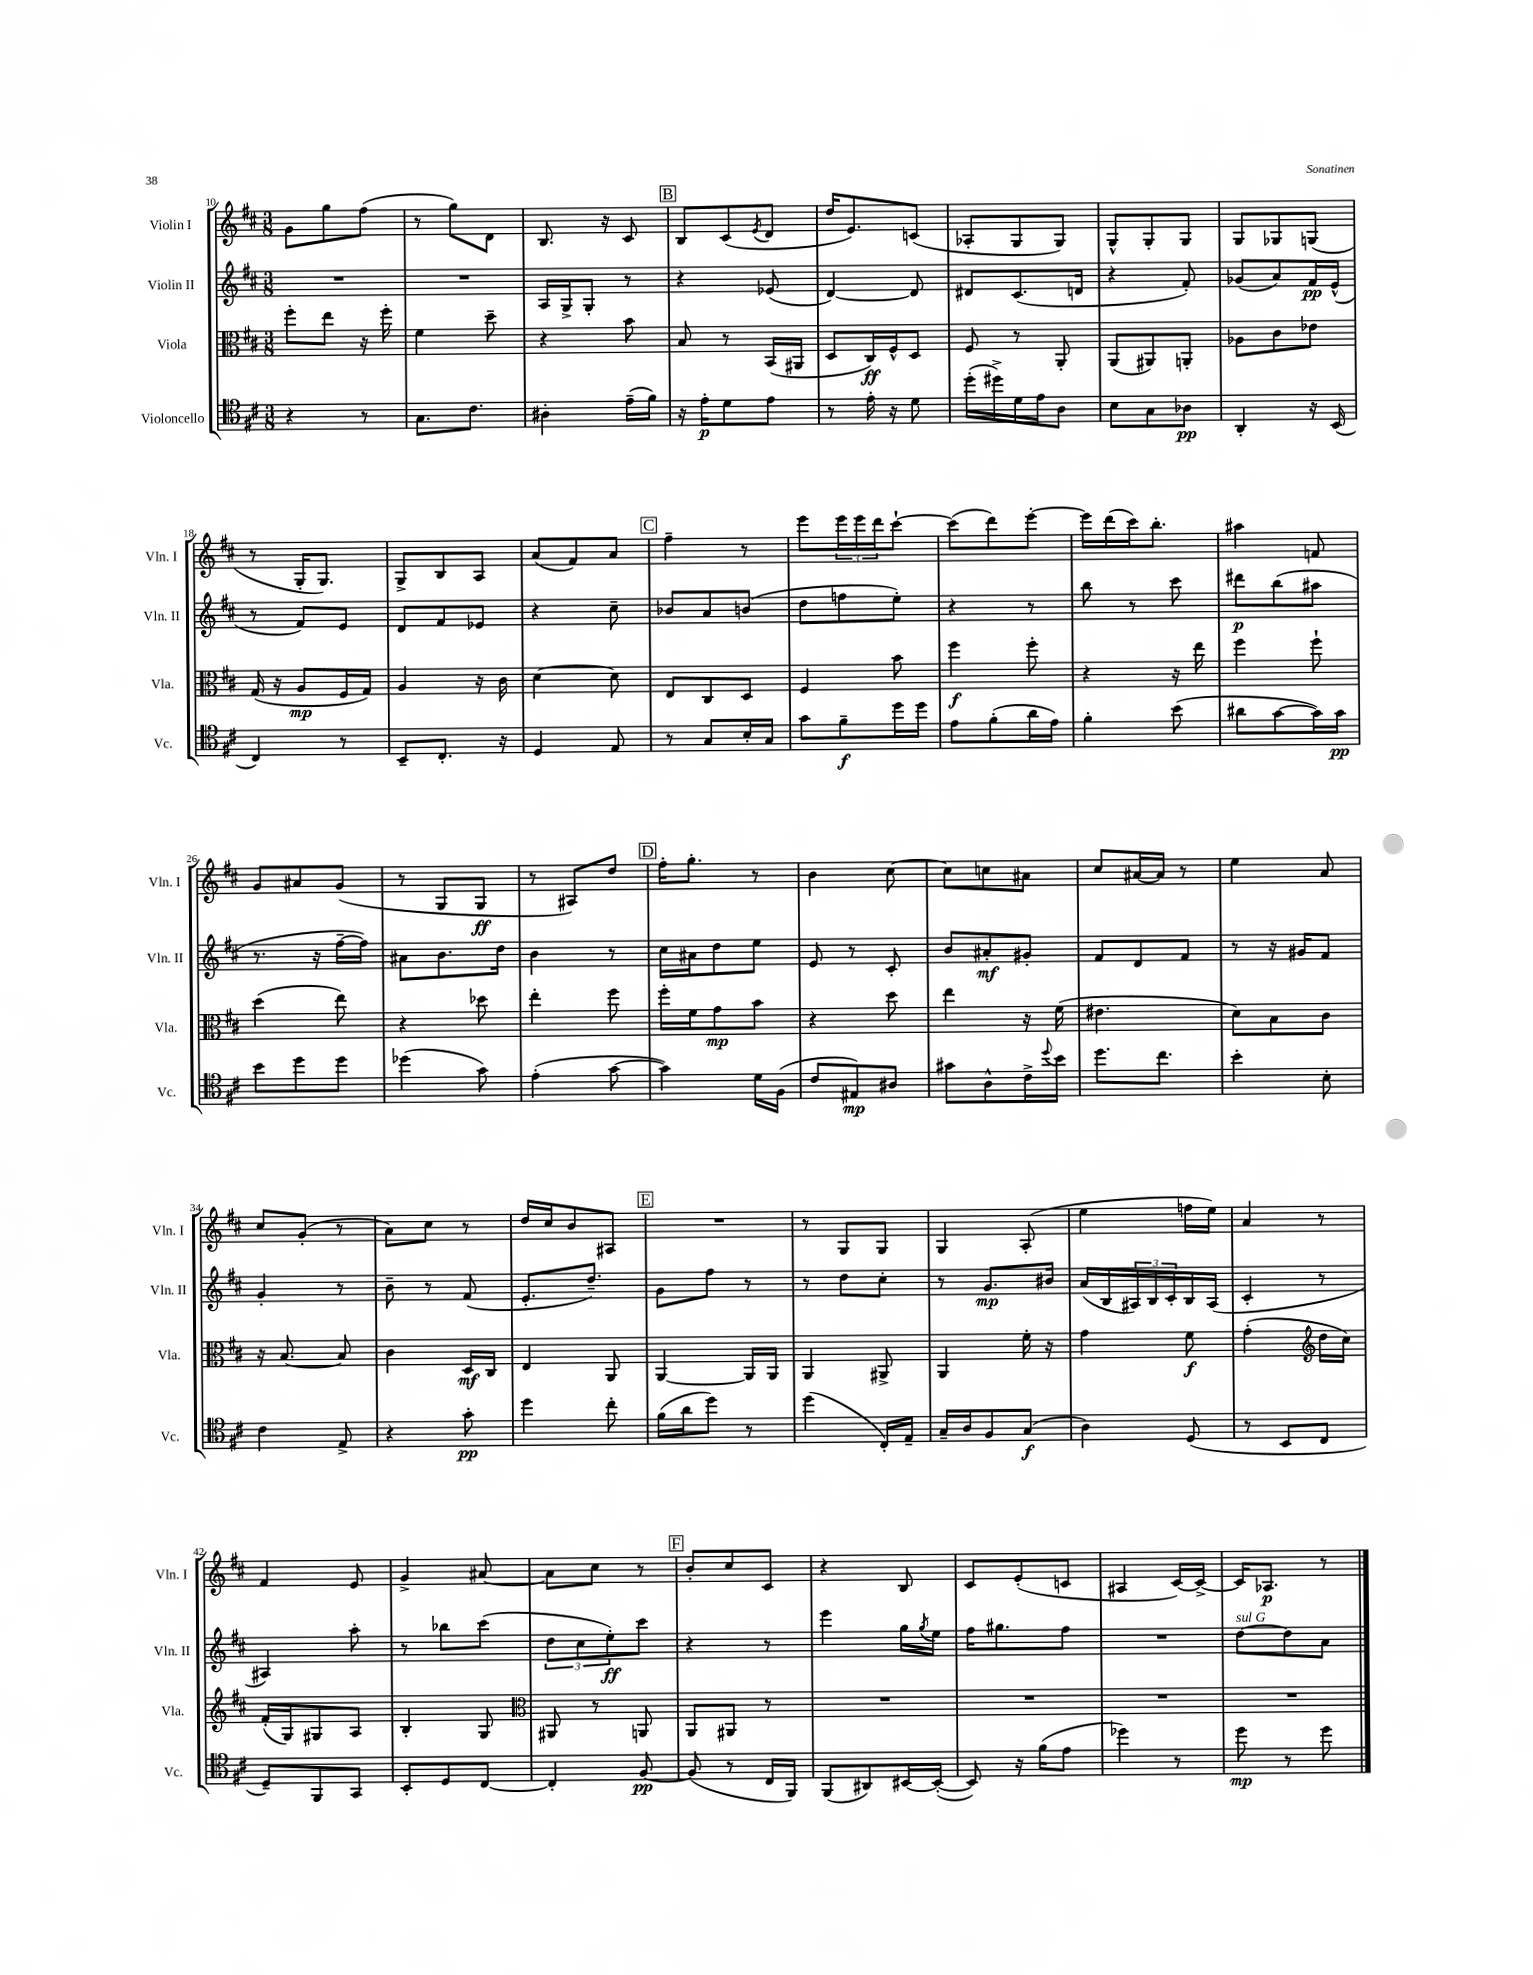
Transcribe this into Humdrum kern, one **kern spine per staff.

**kern	**dynam	**kern	**dynam	**kern	**dynam	**kern	**dynam
*part4	*part4	*part3	*part3	*part2	*part2	*part1	*part1
*staff4	*staff4	*staff3	*staff3	*staff2	*staff2	*staff1	*staff1
*I"Violoncello	*	*I"Viola	*	*I"Violin II	*	*I"Violin I	*
*I'Vc.	*	*I'Vla.	*	*I'Vln. II	*	*I'Vln. I	*
*clefC4	*	*clefC3	*	*clefG2	*	*clefG2	*
*k[f#c#]	*	*k[f#c#]	*	*k[f#c#]	*	*k[f#c#]	*
*M3/8	*	*M3/8	*	*M3/8	*	*M3/8	*
=10	=10	=10	=10	=10	=10	=10	=10
4r	.	8ff#'\L	.	4.r	.	8g\L	.
.	.	8ee\J	.	.	.	8gg\	.
8r	.	16r	.	.	.	(8ff#\J	.
.	.	16ff#'\	.	.	.	.	.
=11	=11	=11	=11	=11	=11	=11	=11
8.G\L	.	4f#\	.	4.r	.	8r	.
.	.	.	.	.	.	8gg\L)	.
8.c#\J	.	.	.	.	.	.	.
.	.	8dd~\	.	.	.	8d\J	.
=12	=12	=12	=12	=12	=12	=12	=12
4A#X'\	.	4r	.	16A/LL	.	8.B/	.
.	.	.	.	16G^/J	.	.	.
.	.	.	.	8G'/J	.	.	.
.	.	.	.	.	.	16r	.
(16e~\LL	.	8b\	.	8r	.	8c#/	.
16f#\JJ)	.	.	.	.	.	.	.
!!LO:REH:place=s1:t=B
=13	=13	=13	=13	=13	=13	=13	=13
16r	.	8B/	.	4r	.	8B/L	.
16e'\KL	p	.	.	.	.	.	.
8d\	.	8r	.	.	.	(8c#/	.
.	.	.	.	.	.	8qe/	.
8e\J	.	(16BB/LL	.	(8e-X/	.	8d/J	.
.	.	16AA#X/JJ	.	.	.	.	.
=14	=14	=14	=14	=14	=14	=14	=14
8r	.	8D/L	.	[4d/)	.	16dd/KL	.
.	.	.	.	.	.	8.e/)	.
16e'\	.	16C#/L)	ff	.	.	.	.
16r	.	16F#^^/J	.	.	.	.	.
8d\	.	8D/J	.	8d/]	.	(8cn/J	.
=15	=15	=15	=15	=15	=15	=15	=15
(16dd'\LL	.	8F#/	.	8d#X/L	.	8A-X'/L	.
16dd#X^\)	.	.	.	.	.	.	.
16d\	.	8r	.	(8.c#/	.	8G/	.
16e\J	.	.	.	.	.	.	.
8A\J	.	8AA'/	.	.	.	8G/J)	.
.	.	.	.	16dn/Jk	.	.	.
=16	=16	=16	=16	=16	=16	=16	=16
8B\L	.	(8AA/L	.	4r	.	8G^^/L	.
8G\	.	8AA#X/)	.	.	.	8G'/	.
8A-X\J	pp	8AAn'/J	.	8f#'/)	.	8G/J	.
=17	=17	=17	=17	=17	=17	=17	=17
4AA'/	.	8A-X\L	.	(8g-X/L	.	8G/L	.
.	.	8c#\	.	8a/)	.	8G-X/	.
16r	.	8e-X\J	.	16f#/L	pp	(8Gn/J	.
(16BB/	.	.	.	(16e^^/JJ	.	.	.
!!LO:LB:g=z
=18	=18	=18	=18	=18	=18	=18	=18
4C#/)	.	(16G/	.	8r	.	8r	.
.	.	16r	.	.	.	.	.
.	.	8A/L	mp	8f#/L)	.	16G'/KL	.
.	.	.	.	.	.	8.G/J)	.
8r	.	16F#/L	.	8e/J	.	.	.
.	.	16G/JJ)	.	.	.	.	.
=19	=19	=19	=19	=19	=19	=19	=19
8BB~/L	.	4A/	.	8d/L	.	8G^/L	.
8.C#'/J	.	.	.	8f#/	.	8B/	.
.	.	16r	.	8e-X/J	.	8A/J	.
16r	.	16c#\	.	.	.	.	.
=20	=20	=20	=20	=20	=20	=20	=20
4D/	.	[4d\	.	4r	.	(8a/L	.
.	.	.	.	.	.	8f#/)	.
8E/	.	8d\]	.	8cc#~\	.	8a/J	.
!!LO:REH:place=s1:t=C
=21	=21	=21	=21	=21	=21	=21	=21
8r	.	8E/L	.	8b-X/L	.	4ff#~\	.
8G/L	.	8C#/	.	8a/	.	.	.
16B'/L	.	8D/J	.	(8bn/J	.	8r	.
16G/JJ	.	.	.	.	.	.	.
=22	=22	=22	=22	=22	=22	=22	=22
8g\L	.	4F#/	.	8dd\L	.	8eee\L	.
8f#~\	f	.	.	8ffn\	.	24eee\L	.
.	.	.	.	.	.	24eee\	.
.	.	.	.	.	.	24ddd\J	.
16dd\L	.	8b\	.	8ee'\J)	.	[8ccc#`\J	.
16dd\JJ	.	.	.	.	.	.	.
=23	=23	=23	=23	=23	=23	=23	=23
8e\L	.	4ff#\	f	4r	.	(8ccc#\L]	.
(8f#'\	.	.	.	.	.	8ddd\)	.
16a\L	.	8ff#'\	.	8r	.	[8eee'\J	.
16e\JJ)	.	.	.	.	.	.	.
=24	=24	=24	=24	=24	=24	=24	=24
4f#'\	.	4r	.	8bb\	.	16eee\LL]	.
.	.	.	.	.	.	(16ddd\	.
.	.	.	.	8r	.	16ccc#\J)	.
.	.	.	.	.	.	8.bb'\J	.
(8b\	.	16r	.	8ccc#\	.	.	.
.	.	16ee\	.	.	.	.	.
=25	=25	=25	=25	=25	=25	=25	=25
8a#X\L	.	4ff#\	.	8ddd#X\L	p	4aa#X\	.
[8g\	.	.	.	(8bb\	.	.	.
16g\L])	.	8ff#`\	.	8aa#X\J	.	8fn/	.
16g\JJ	pp	.	.	.	.	.	.
!!LO:LB:g=z
=26	=26	=26	=26	=26	=26	=26	=26
8b\L	.	(4dd\	.	8.r	.	8g/L	.
8dd\	.	.	.	.	.	8a#X/	.
.	.	.	.	16r	.	.	.
8dd\J	.	8ee\)	.	[16ff#~\LL	.	(8g/J	.
.	.	.	.	16ff#\JJ])	.	.	.
=27	=27	=27	=27	=27	=27	=27	=27
(4dd-X\	.	4r	.	8a#X\L	.	8r	.
.	.	.	.	8.b\	.	8G/L	.
8g\)	.	8dd-X\	.	.	.	8G/J	ff
.	.	.	.	16dd\Jk	.	.	.
=28	=28	=28	=28	=28	=28	=28	=28
(4e'\	.	4ee'\	.	4b\	.	8r	.
.	.	.	.	.	.	8A#X/L)	.
[8g\	.	8ff#\	.	8r	.	8dd/J	.
!!LO:REH:place=s1:t=D
=29	=29	=29	=29	=29	=29	=29	=29
4g\])	.	16ff#'\LL	.	16cc#\LL	.	16ff#'\KL	.
.	.	16f#\J	.	16a#X\J	.	8.gg'\J	.
.	.	8g\	mp	8dd\	.	.	.
16d\LL	.	8b\J	.	8ee\J	.	8r	.
(16F#\JJ	.	.	.	.	.	.	.
=30	=30	=30	=30	=30	=30	=30	=30
8c#/L	.	4r	.	8e/	.	4b\	.
8E#X/)	mp	.	.	8r	.	.	.
8A#X/J	.	8dd\	.	8c#'/	.	[8cc#\	.
=31	=31	=31	=31	=31	=31	=31	=31
8g#X\L	.	4ee\	.	8b/L	.	8cc#\L]	.
8A^^\	.	.	.	8a#X'/	mf	8ccn\	.
16c#^\L	.	16r	.	8g#X'/J	.	8a#X\J	.
8qqdd/	.	.	.	.	.	.	.
16b\JJ	.	(16f#\	.	.	.	.	.
=32	=32	=32	=32	=32	=32	=32	=32
8.dd\L	.	4.e#X\	.	8f#/L	.	8cc#/L	.
.	.	.	.	8d/	.	[16a#X/L	.
8.cc#\J	.	.	.	.	.	16a#/JJ]	.
.	.	.	.	8f#/J	.	8r	.
=33	=33	=33	=33	=33	=33	=33	=33
4b'\	.	8d\L)	.	8r	.	4ee\	.
.	.	8B\	.	16r	.	.	.
.	.	.	.	16g#X/KL	.	.	.
8B'\	.	8c#\J	.	8f#/J	.	8a/	.
!!LO:LB:g=z
=34	=34	=34	=34	=34	=34	=34	=34
4c#\	.	16r	.	4g'/	.	8cc#/L	.
.	.	[8.B/	.	.	.	.	.
.	.	.	.	.	.	(8g'/J	.
8E^/	.	8B/]	.	8r	.	8r	.
=35	=35	=35	=35	=35	=35	=35	=35
4r	.	4c#\	.	8b~\	.	8a\L)	.
.	.	.	.	8r	.	8cc#\J	.
8g'\	pp	16D/LL	mf	(8f#/	.	8r	.
.	.	16C#/JJ	.	.	.	.	.
=36	=36	=36	=36	=36	=36	=36	=36
4dd\	.	4E/	.	8.e'/L	.	16dd/LL	.
.	.	.	.	.	.	16cc#/J	.
.	.	.	.	.	.	8b/	.
.	.	.	.	8.dd~/J)	.	.	.
8cc#'\	.	8AA/	.	.	.	8A#X/J	.
!!LO:REH:place=s1:t=E
=37	=37	=37	=37	=37	=37	=37	=37
(16f#\LL	.	[4AA/	.	8g\L	.	4.r	.
16a\J	.	.	.	.	.	.	.
8dd\J)	.	.	.	8ff#\J	.	.	.
8r	.	16AA/LL]	.	8r	.	.	.
.	.	16AA/JJ	.	.	.	.	.
=38	=38	=38	=38	=38	=38	=38	=38
(4dd\	.	4AA/	.	8r	.	8r	.
.	.	.	.	8dd\L	.	8G/L	.
16C#'/LL)	.	8AA#X^/	.	8cc#'\J	.	8G/J	.
16E~/JJ	.	.	.	.	.	.	.
=39	=39	=39	=39	=39	=39	=39	=39
16G~/LL	.	4AA/	.	8r	.	4G/	.
16A/J	.	.	.	.	.	.	.
8F#/	.	.	.	8.g/L	mp	.	.
(8G/J	f	16f#'\	.	.	.	(8A'/	.
.	.	16r	.	16b#X/Jk	.	.	.
=40	=40	=40	=40	=40	=40	=40	=40
4A\)	.	4g\	.	(16a/LL	.	4ee\	.
.	.	.	.	16B/	.	.	.
.	.	.	.	24A#X/)	.	.	.
.	.	.	.	24B/	.	.	.
.	.	.	.	24c#'/	.	.	.
(8D/	.	8f#\	f	16B/	.	16ffn\LL	.
.	.	.	.	(16A#/JJ	.	16ee\JJ)	.
=41	=41	=41	=41	=41	=41	=41	=41
8r	.	(4g'\	.	4c#'/	.	4a/	.
8BB/L	.	.	.	.	.	.	.
*	*	*clefG2	*	*	*	*	*
8C#/J	.	16dd\LL	.	8r	.	8r	.
.	.	16cc#\JJ)	.	.	.	.	.
!!LO:LB:g=z
=42	=42	=42	=42	=42	=42	=42	=42
8D~/L)	.	(16f#'/LL	.	4A#X/)	.	4f#/	.
.	.	16G/J)	.	.	.	.	.
8FF#/	.	8G#X/	.	.	.	.	.
8GG/J	.	8A/J	.	8aa'\	.	8e/	.
=43	=43	=43	=43	=43	=43	=43	=43
8BB'/L	.	4B'/	.	8r	.	4g^/	.
8D/	.	.	.	8bb-X\L	.	.	.
[8C#/J	.	8G/	.	(8ccc#\J	.	[8a#X/	.
=44	=44	=44	=44	=44	=44	=44	=44
*	*	*clefC3	*	*	*	*	*
4C#'/]	.	8AA#X/	.	12dd\L	.	8a#\L]	.
.	.	.	.	12cc#\	.	.	.
.	.	8r	.	.	.	8cc#\J	.
.	.	.	.	12ee'\)	ff	.	.
[8F#/	pp	8AAn/	.	8ccc#\J	.	8r	.
!!LO:REH:place=s1:t=F
=45	=45	=45	=45	=45	=45	=45	=45
(8F#/]	.	8AA/L	.	4r	.	8b'/L	.
8r	.	8AA#X/J	.	.	.	8cc#/	.
16C#/LL	.	8r	.	8r	.	8c#/J	.
16FF#/JJ)	.	.	.	.	.	.	.
=46	=46	=46	=46	=46	=46	=46	=46
(8FF#/L	.	4.r	.	4eee\	.	4r	.
8AA#X/)	.	.	.	.	.	.	.
[16BB#X/L	.	.	.	16gg\LL	.	8B/	.
.	.	.	.	8qgg/	.	.	.
(16BB#'/JJ_	.	.	.	16ee\JJ	.	.	.
=47	=47	=47	=47	=47	=47	=47	=47
8BB#/])	.	4.r	.	16ff#\KL	.	8c#/L	.
.	.	.	.	8.gg#X\	.	.	.
16r	.	.	.	.	.	(8e'/	.
(16f#\KL	.	.	.	.	.	.	.
8e\J	.	.	.	8ff#\J	.	8cn/J	.
=48	=48	=48	=48	=48	=48	=48	=48
4dd-X\)	.	4.r	.	4.r	.	4A#X/	.
8r	.	.	.	.	.	[16c#/LL)	.
.	.	.	.	.	.	16c#^/JJ_	.
=49	=49	=49	=49	=49	=49	=49	=49
!	!	!	!	!LO:TX:a:i:t=sul G	!	!	!
8dd\	mp	4.r	.	[8dd\L	.	16c#/KL]	.
.	.	.	.	.	.	8.A-X/J	p
8r	.	.	.	8dd\]	.	.	.
8dd\	.	.	.	8a\J	.	8r	.
==	==	==	==	==	==	==	==
*-	*-	*-	*-	*-	*-	*-	*-
